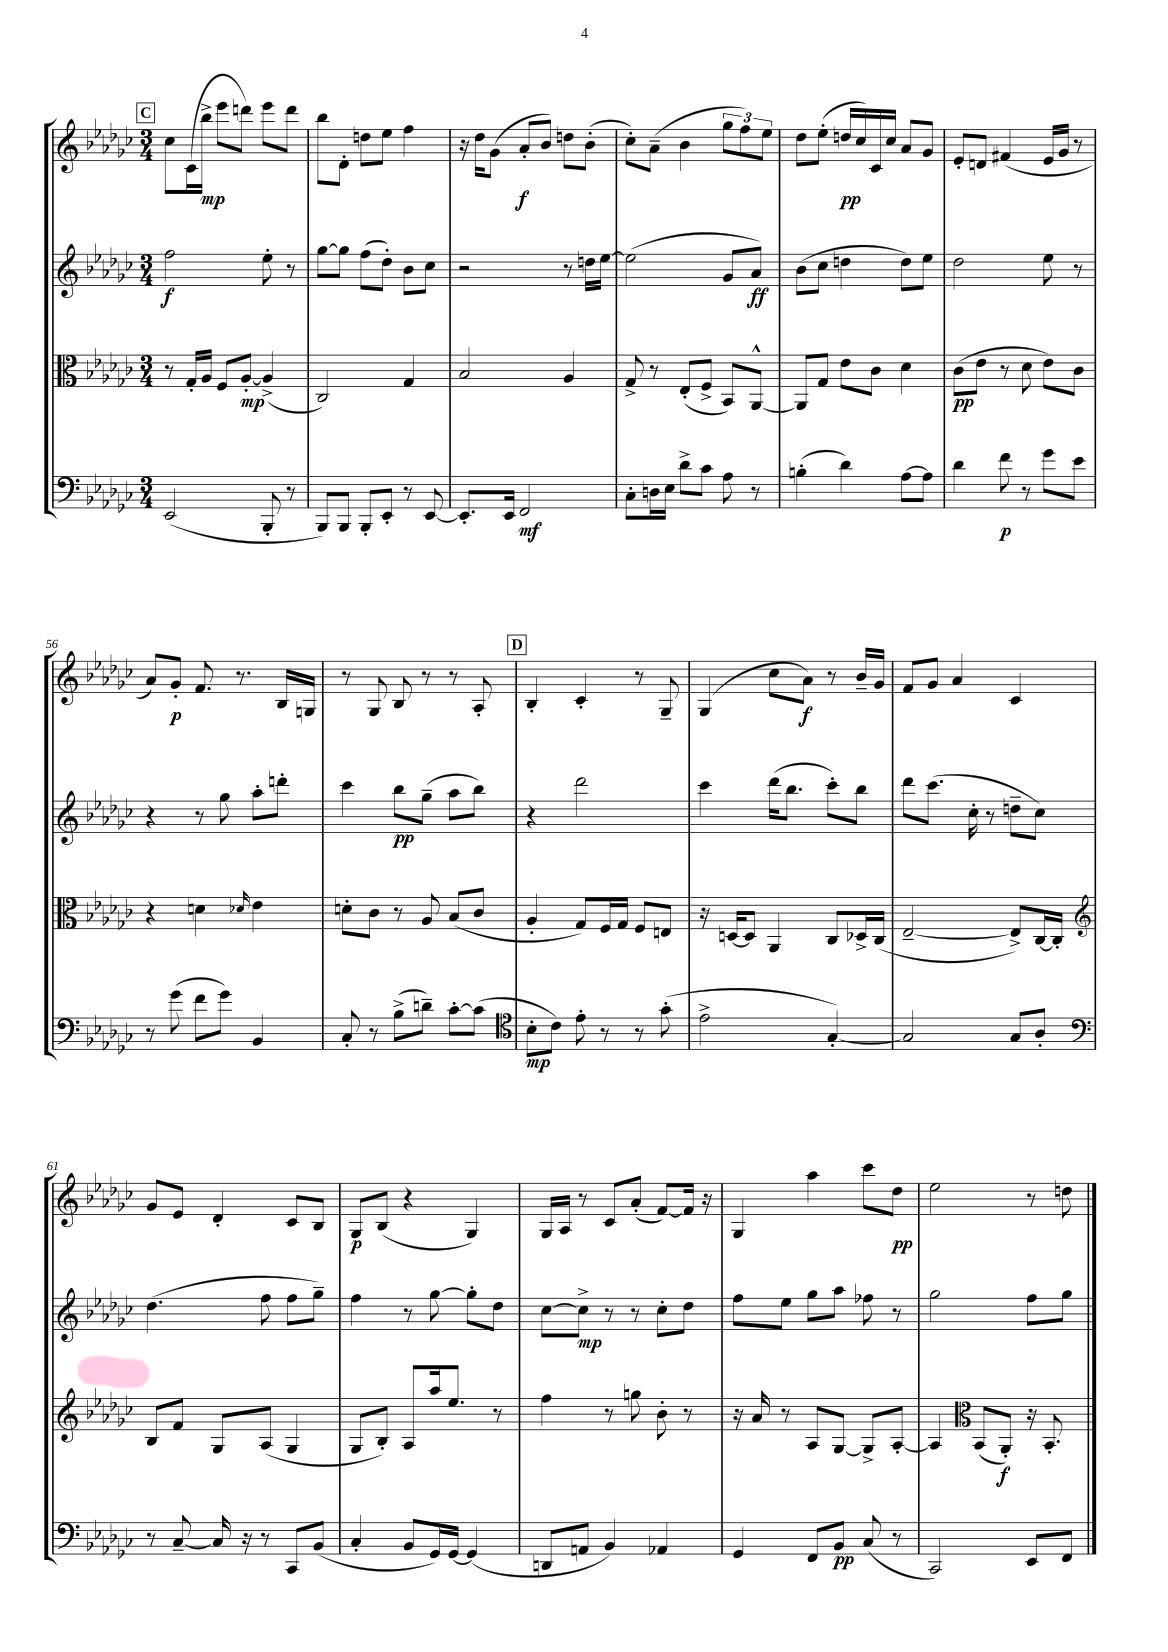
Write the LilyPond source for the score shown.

<<
\new StaffGroup <<
\new Staff = "s0" {
    \clef treble \key ges \major \numericTimeSignature \time 3/4
    \autoBeamOff \mark \markup { \box "C" } ces''8[ ces'16( bes''16]->\mp ees'''8[ d'''8]) ees'''8[ d'''8] |
    bes''8[ des'8]-. d''8[ ees''8] f''4 |
    r16 des''16[ ges'8]( aes'8[-.\f bes'8]) d''8[ bes'8]-.( |
    ces''8[-.) aes'8]--( bes'4 \tuplet 3/2 { ges''8[ f''8) ees''8] } |
    des''8[ ees''8]-.( d''16[\pp ces''16) ces'16 ces''16] aes'8[ ges'8] |
    ees'8[-. d'8] fis'4( ees'16[ ges'16] r8 |
    aes'8[) ges'8]-.\p f'8. r8. bes16[ g16] |
    r8 ges8 bes8 r8 r8 aes8-. |
    \mark \markup { \box "D" } bes4-. ces'4-. r8 ges8-- |
    ges4( ces''8[ aes'8]\f) r8 bes'16[-- ges'16] |
    f'8[ ges'8] aes'4 ces'4 |
    ges'8[ ees'8] des'4-. ces'8[ bes8] |
    ges8[\p bes8]( r4 ges4) |
    ges16[ aes16] r8 ces'8[ aes'8]-.( f'8[~) f'16] r16 |
    ges4 aes''4 ces'''8[ des''8]\pp |
    ees''2 r8 d''8 \bar "|." |
}
\new Staff = "s1" {
    \clef treble \key ges \major \numericTimeSignature \time 3/4
    \autoBeamOff \mark \markup { \box "C" } f''2\f ees''8-. r8 |
    ges''8[~ ges''8] f''8[( des''8]-.) bes'8[ ces''8] |
    r2 r8 d''16[ ees''16]~ |
    ees''2( ges'8[ aes'8]\ff) |
    bes'8[( ces''8] d''4 d''8[) ees''8] |
    des''2 ees''8 r8 |
    r4 r8 ges''8 aes''8[-. d'''8]-. |
    ces'''4 bes''8[\pp ges''8]--( aes''8[ bes''8]) |
    \mark \markup { \box "D" } r4 des'''2 |
    ces'''4 des'''16[( bes''8.] ces'''8[-.) bes''8] |
    des'''8[ ces'''8.]( ces''16-. r8 d''8[-- ces''8]) |
    des''4.( f''8 f''8[ ges''8]--) |
    f''4 r8 ges''8~ ges''8[-. des''8] |
    ces''8[~ ces''8]->\mp r8 r8 ces''8[-. des''8] |
    f''8[ ees''8] ges''8[ aes''8] fes''8 r8 |
    ges''2 f''8[ ges''8] \bar "|." |
}
\new Staff = "s2" {
    \clef alto \key ges \major \numericTimeSignature \time 3/4
    \autoBeamOff \mark \markup { \box "C" } r8 ges16[-. aes16] f8[ aes8]~-.\mp aes4->( |
    ces2) ges4 |
    bes2 aes4 |
    ges8-> r8 ees8[-.( f8]-> bes,8[) aes,8]~-^ |
    aes,8[ ges8] ees'8[ ces'8] des'4 |
    ces'8[\pp( ees'8] r8 des'8 ees'8[) ces'8] |
    r4 d'4 \grace { des'16 } ees'4 |
    d'8[-. ces'8] r8 aes8 bes8[( ces'8] |
    \mark \markup { \box "D" } aes4-. ges8[) f16 ges16] f8[ e8] |
    r16 d16[~ d8] aes,4 ces8[ des16-> ces16]( |
    ees2~-- ees8[->) ces16~ ces16]-. |
    \clef treble bes8[ f'8] ges8[ aes8]( ges4 |
    ges8[ bes8]-.) aes8[ aes''16 ees''8.] r8 |
    f''4 r8 g''8 bes'8-. r8 |
    r16 aes'16 r8 aes8[ ges8]~ ges8[-> aes8]~-. |
    aes4 \clef alto bes,8[( aes,8]-.\f) r16 bes,8.-. \bar "|." |
}
\new Staff = "s3" {
    \clef bass \key ges \major \numericTimeSignature \time 3/4
    \autoBeamOff \mark \markup { \box "C" } ees,2( bes,,8-. r8 |
    bes,,8[) bes,,8] bes,,8[-. ees,8]-. r8 ees,8~ |
    ees,8.[-. ees,16] f,2\mf |
    ces8[-. d16 ees16] des'8[-> ces'8] aes8 r8 |
    b4-.( des'4) aes8[~ aes8] |
    des'4 f'8\p r8 ges'8[ ees'8] |
    r8 ges'8( f'8[ ges'8]) bes,4 |
    ces8-. r8 bes8[->( d'8]--) ces'8[~-. ces'8]( |
    \mark \markup { \box "D" } \clef tenor bes8[-.\mp ces'8]) ees'8-. r8 r8 ges'8-.( |
    ees'2-> ges4~-.) |
    ges2 ges8[ aes8]-. |
    \clef bass r8 ces8~-- ces16 r16 r8 ces,8[ bes,8]( |
    ces4-. bes,8[ ges,16) ges,16]~ ges,4( |
    d,8[ a,8] bes,4) aes,4 |
    ges,4 f,8[ bes,8]\pp ces8( r8 |
    ces,2) ees,8[ f,8] \bar "|." |
}
>>
>>
\layout { \context { \Score currentBarNumber = #50 } }
